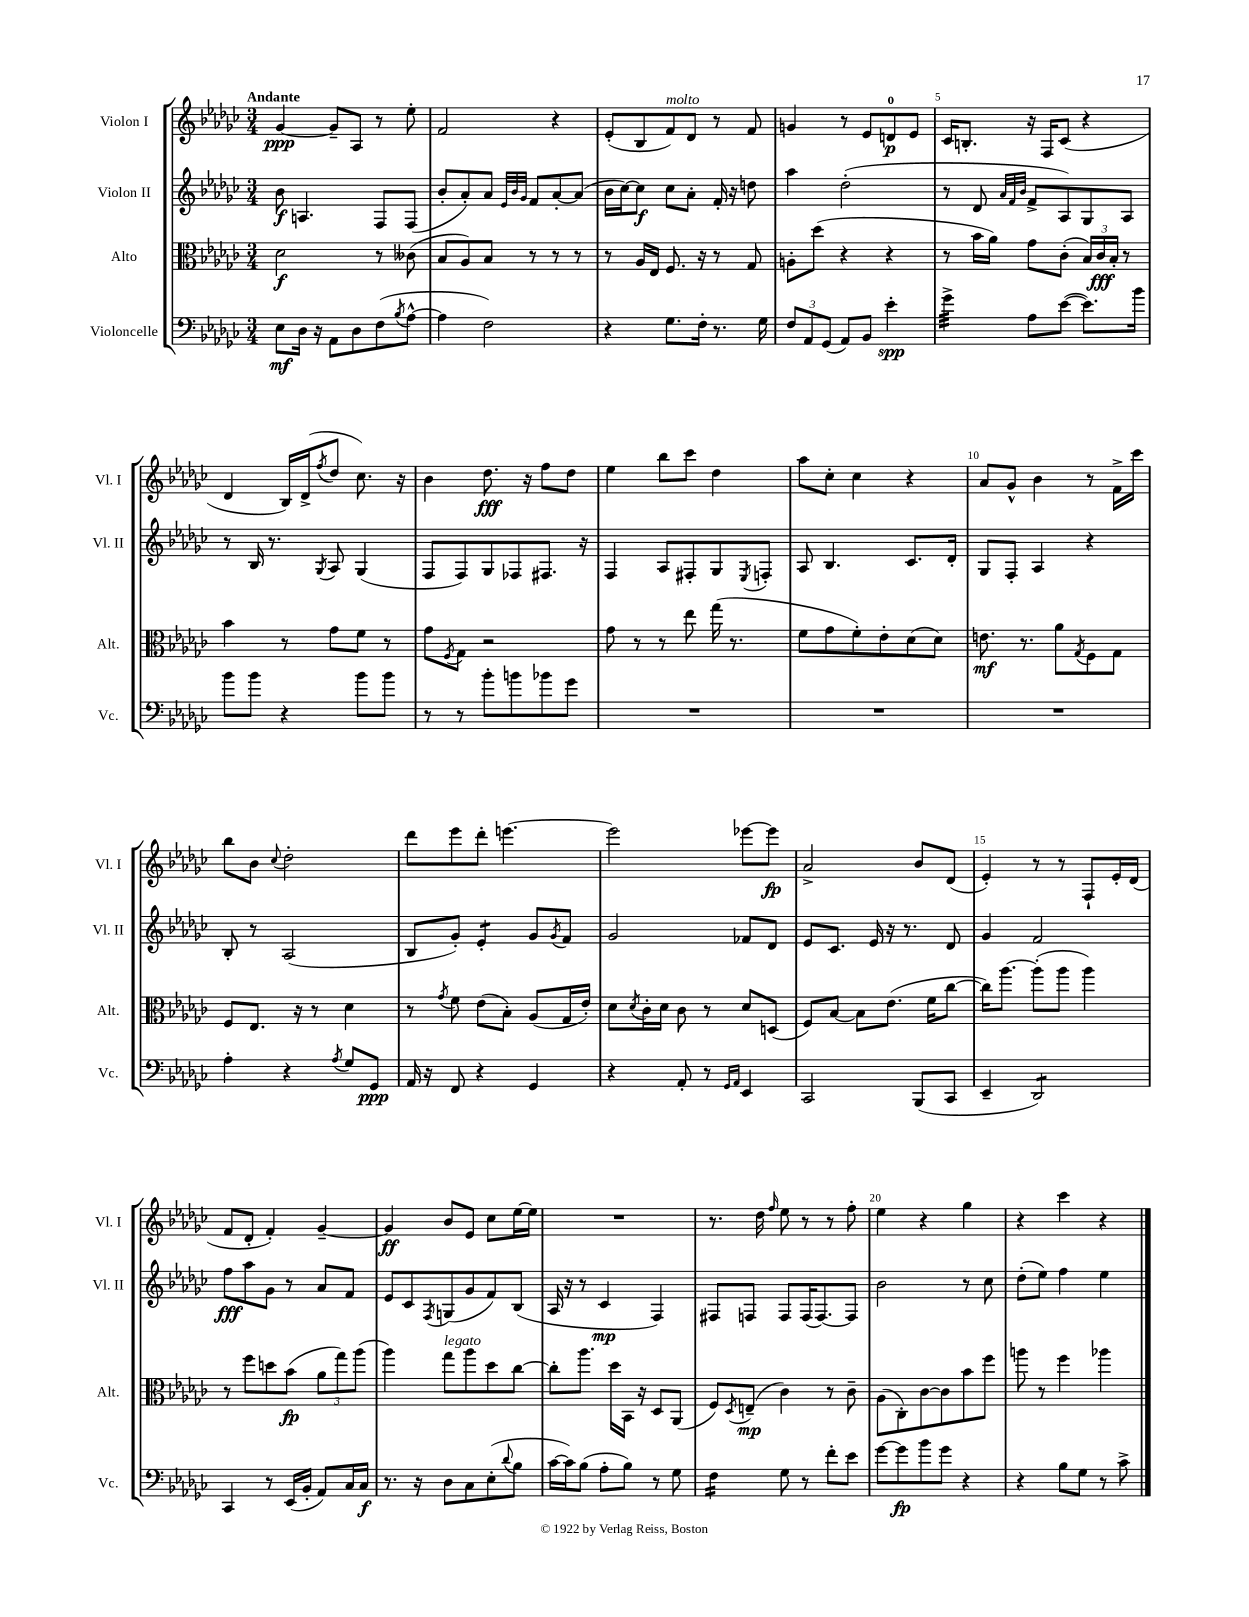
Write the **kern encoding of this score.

**kern	**kern	**kern	**kern
*staff4	*staff3	*staff2	*staff1
*clefF4	*clefC3	*clefG2	*clefG2
*k[b-e-a-d-g-c-]	*k[b-e-a-d-g-c-]	*k[b-e-a-d-g-c-]	*k[b-e-a-d-g-c-]
*M3/4	*M3/4	*M3/4	*M3/4
8E-	2d-	8b-	[4g-
16D-	.	4.A	.
16r	.	.	.
8AA-	.	.	8g-~]
8D-	.	.	8A-
(8F	8r	8F	8r
8qB-	.	.	.
[8A-^^	(8c--	(8F	8ee-'
=	=	=	=
4A-]	8B-	8b-'	2f
.	8A-)	8a-')	.
2F)	8B-	8a-	.
.	.	32qqe-	.
.	.	32qqb-	.
.	.	32qqg-	.
.	8r	8f	.
.	8r	[8a-'	4r
.	8r	(8a-]	.
=	=	=	=
4r	8r	16b-	(8e-'
.	.	[16cc-)	.
.	16A-	8cc-]	8B-
.	16E-	.	.
8.G-	8.F	8cc-	8f)
.	.	8a-'	8d-
16F'	16r	.	.
8.r	8r	16f'	8r
.	.	16r	.
.	8G-	8dd	8f
16G-	.	.	.
=	=	=	=
12F	8A'	4aa-	4g
12AA-	.	.	.
.	(8dd-	.	.
(12GG-	.	.	.
8AA-)	4r	(2dd-'	8r
8BB-	.	.	8e-
4e-'	4r	.	8d
.	.	.	8e-
=	=	=	=
4g-^	8r	8r	16c-
.	.	.	8.B'
.	16b-	8d-	.
.	16a-)	.	.
.	.	32qqa-	.
.	.	32qqf	.
.	.	32qqb-	.
8A-	8g-	8f^	16r
.	.	.	16F
([8e-	(8c-'	8A-)	(8c-
8.e-])	24B-)	8G-	4r
.	24c-	.	.
.	24B-'	.	.
.	8r	8A-	.
16b-	.	.	.
=	=	=	=
8b-	4b-	8r	4d-
8b-	.	16B-	.
.	.	8.r	.
4r	8r	.	16B-)
.	.	.	(16d-^
.	.	8qG-	8qff
.	8g-	8A-	8dd-
8b-	8f	(4G-	8.cc-)
8b-	8r	.	.
.	.	.	16r
=	=	=	=
8r	8g-	8F	4b-
.	8qF	.	.
8r	8G-	8F)	.
8b-'	2r	8G-	8.dd-
8b	.	8F-	.
.	.	.	16r
8b-	.	8.F#	8ff
8g-	.	.	8dd-
.	.	16r	.
=	=	=	=
2.r	8g-	4F	4ee-
.	8r	.	.
.	8r	8A-	8bb-
.	8ee-	8F#'	8ccc-
.	(16gg-	8G-	4dd-
.	8.r	.	.
.	.	8qE-	.
.	.	8F'	.
=	=	=	=
2.r	8f	8A-	8aa-
.	8g-	4.B-	8cc-'
.	8f')	.	4cc-
.	8e-'	.	.
.	(8d-	8.c-	4r
.	8d-)	.	.
.	.	16d-'	.
=	=	=	=
2.r	8.e	8G-	8a-
.	.	8F'	8g-^^
.	8.r	.	.
.	.	4A-	4b-
.	8a-	.	.
.	8qG-	.	.
.	8F	4r	8r
.	8G-	.	16f^
.	.	.	16ccc-
=	=	=	=
4A-'	8F	8B-'	8bb-
.	8.E-	8r	8b-
.	.	.	8qqcc-
4r	.	(2A-	2dd-'
.	16r	.	.
.	8r	.	.
8qA-	.	.	.
8G-	4d-	.	.
8GG-	.	.	.
=	=	=	=
16AA-	8r	8B-	8ddd-
16r	.	.	.
.	8qg-	.	.
8FF	8f	8g-')	8eee-
4r	(8e-	4e-'	8ddd-'
.	8B-')	.	[4.eee
4GG-	(8A-	8g-	.
.	.	8qg-	.
.	16G-	8f	.
.	16e-')	.	.
=	=	=	=
4r	8d-	2g-	2eee]
.	8qd-	.	.
.	16c-'	.	.
.	16d-	.	.
8AA-'	8c-	.	.
8r	8r	.	.
16qqGG-	.	.	.
16qqAA-	.	.	.
4EE-	8d-	8f-	[8eee-
.	(8D	8d-	8eee-]
=	=	=	=
2CC-	8F)	8e-	2a-^
.	[8B-	8.c-	.
.	8B-]	.	.
.	.	16e-	.
.	(8.e-	16r	.
.	.	8.r	.
(8BBB-	.	.	8b-
.	16f	.	.
8CC-	[8cc-	8d-	(8d-
=	=	=	=
4EE-~	16cc-])	4g-	4e-')
.	[8.aa-	.	.
2DD-)	(8aa-']	2f	8r
.	8aa-	.	8r
.	4aa-)	.	8F`
.	.	.	16e-'
.	.	.	(16d-
=	=	=	=
4CC-	8r	8ff	8f
.	8ff	8aa-	8d-'
8r	8dd	8g-	4f')
(16EE-	(8b-	8r	.
16BB-'	.	.	.
8AA-)	12a-	8a-	[4g-~
.	12gg-)	.	.
16C-	.	8f	.
.	(12aa-	.	.
16C-	.	.	.
=	=	=	=
8.r	4aa-)	8e-	4g-]
.	.	8c-	.
16r	.	.	.
.	.	8qF	.
8D-	8gg-	(8G	8b-
8C-	8aa-	8g-	8e-
(8E-'	8dd-	8f)	8cc-
8qqd-	.	.	.
8B-	[8cc-	(8B-	[16ee-
.	.	.	16ee-]
=	=	=	=
[16c-	8cc-']	16A-	2.r
16c-])	.	16r	.
(8B-	8.aa-	8r	.
8A-'	.	4c-	.
.	16dd-	.	.
8B-)	16BB-	.	.
.	16r	.	.
8r	8D-	4F)	.
8G-	(8AA-	.	.
=	=	=	=
4F	8F)	8F#	8.r
.	8qD-	.	.
.	(8E~	8F	.
.	.	.	16dd-
.	.	.	16qqff
8G-	4c-)	8F	8ee-
8r	.	(16F	8r
.	.	[8.F)	.
8f'	8r	.	8r
8e-	8c-~	8F]	8ff'
=	=	=	=
[8g-	(8A-	2b-	4ee-
8g-]	8C-')	.	.
8b-	[8c-	.	4r
8g-	8c-]	.	.
4r	8b-	8r	4gg-
.	8ff	8cc-	.
=	=	=	=
4r	8aa	(8dd-'	4r
.	8r	8ee-)	.
8B-	4ff	4ff	4ccc-
8G-	.	.	.
8r	4aa-	4ee-	4r
8c-^	.	.	.
==	==	==	==
*-	*-	*-	*-
